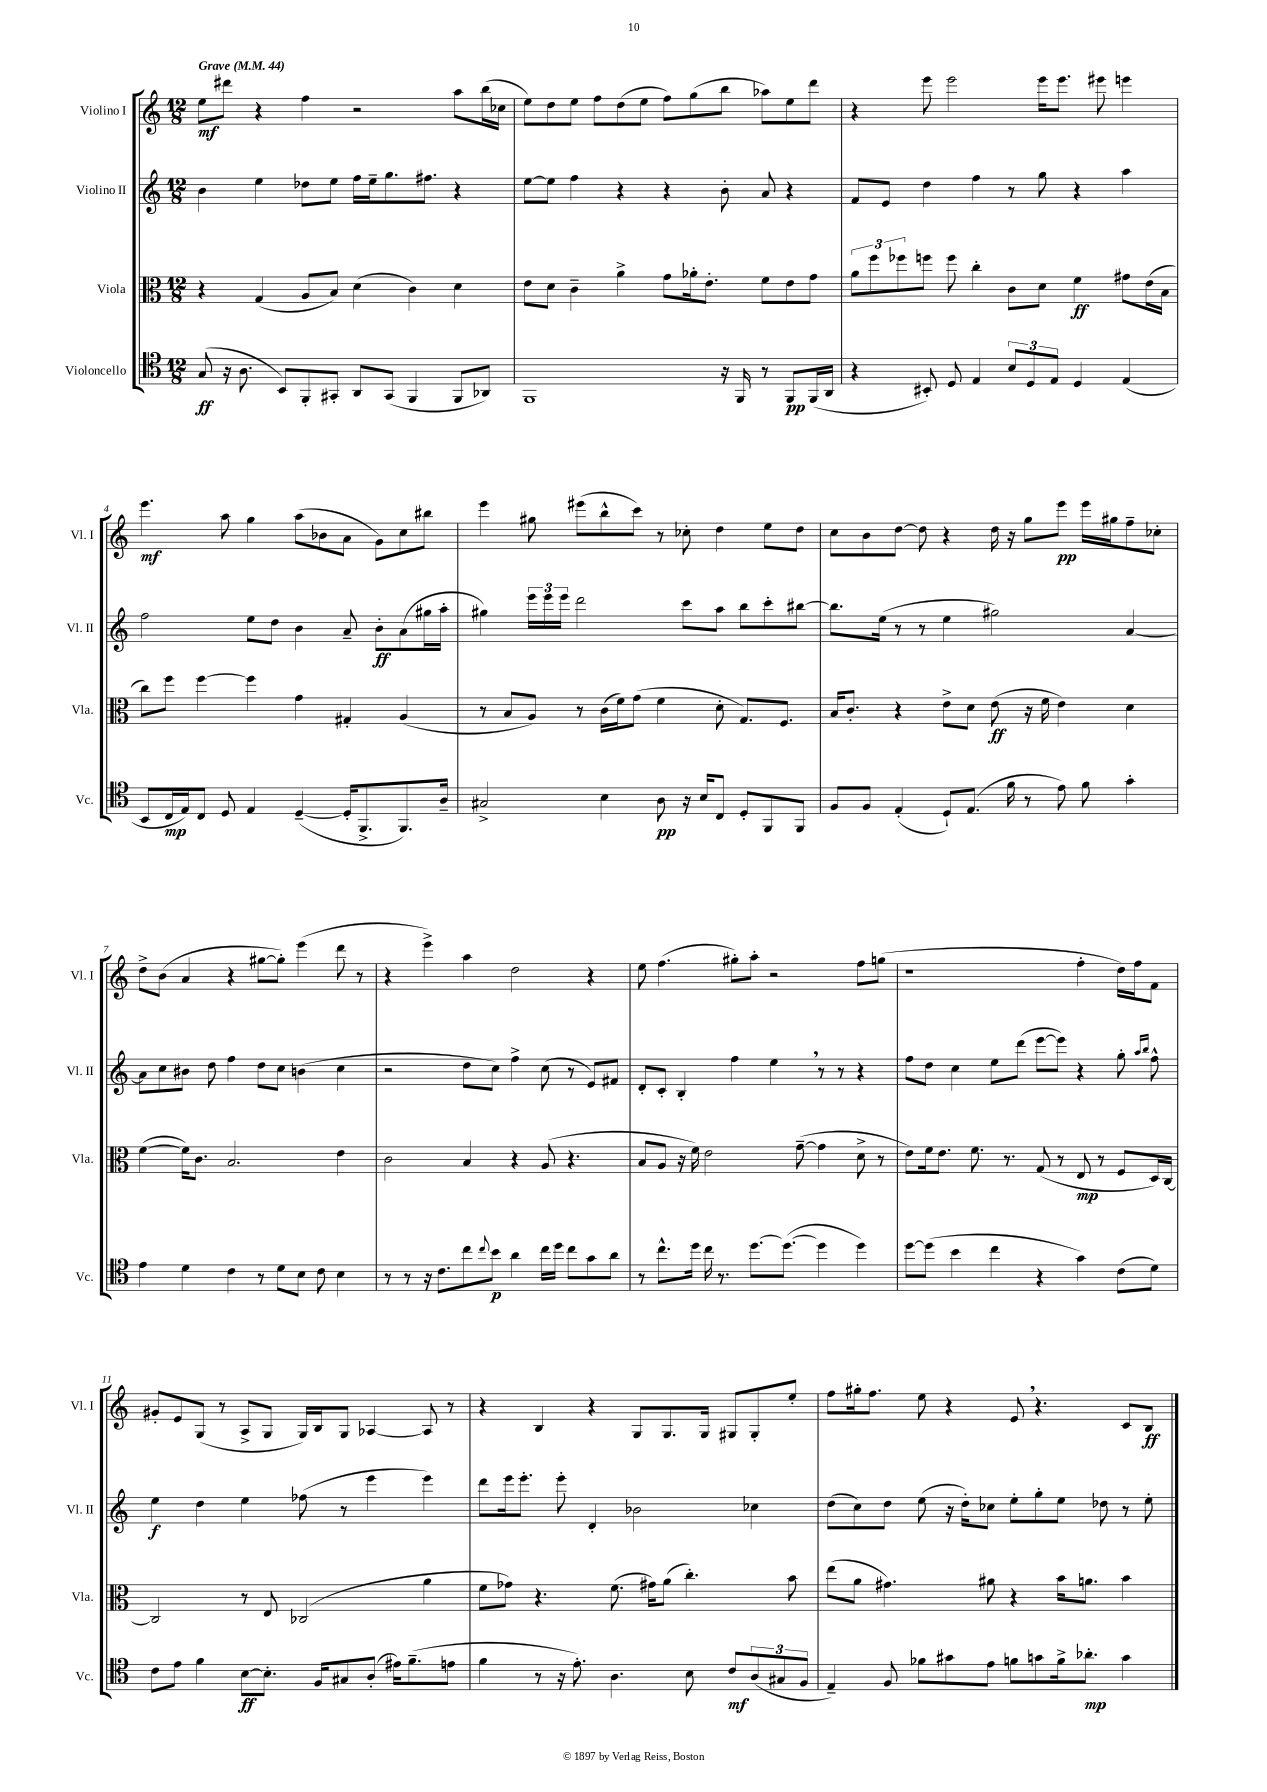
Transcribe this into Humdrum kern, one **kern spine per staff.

**kern	**kern	**kern	**kern
*staff4	*staff3	*staff2	*staff1
*clefC4	*clefC3	*clefG2	*clefG2
*k[]	*k[]	*k[]	*k[]
*M12/8	*M12/8	*M12/8	*M12/8
*MM44	*MM44	*MM44	*MM44
(8G	4r	4b	8ee
16r	.	.	8ddd#
8.A	.	.	.
.	(4G	4ee	4r
8BB)	.	.	.
8FF'	8A	8dd-	4ff
8GG#'	8B)	8ee	.
8AA	(4d	16ff	2r
.	.	16ee~	.
(8GG#	.	8.gg	.
4FF	4c)	.	.
.	.	8.ff#	.
8FF	4d	4r	8aa
8AA-)	.	.	(16bb
.	.	.	16cc-
=	=	=	=
1FF	8e	[8ee	8ee)
.	8d	8ee]	8dd
.	4c~	4ff	8ee
.	.	.	8ff
.	4a^	4r	(8dd
.	.	.	8ee
.	8g	4r	8ff)
.	16a-'	.	(8gg
.	8.e'	.	.
16r	.	8b'	8bb
16FF	.	.	.
8r	8f	8a	8aa-)
8FF	8e	4r	8ee
(16FF	8g	.	8ddd
16AA	.	.	.
=	=	=	=
4r	12a	8f	4r
.	12ff	.	.
.	.	8e	.
.	12ff-	.	.
8BB#')	8ff	4dd	8eee
8D	8ff	.	2eee
4E	4cc'	4ff	.
12B	8c	8r	.
12D	.	.	.
.	8d	8gg	16eee
12E	.	.	.
.	.	.	8.eee
4D	4f	4r	.
.	.	.	8eee#
(4E	8g#	4aa	4eee
.	(16e	.	.
.	16B	.	.
=	=	=	=
8BB	8cc)	2ff	4.eee
16C	8ff	.	.
16E)	.	.	.
8C	[4ff	.	.
8D	.	.	8aa
4E	4ff]	8ee	4gg
.	.	8dd	.
([4D~	4g	4b	(8aa
.	.	.	8b-
16D']	4G#'	8a~	8a
8.FF^	.	.	.
.	.	8b'	8g)
8.FF)	(4A	(8a	8cc
.	.	16gg#	8bb#
16A~	.	16aa'	.
=	=	=	=
2G#^	8r	4gg#)	4eee
.	8B	.	.
.	8A)	24eee	8gg#
.	.	24eee	.
.	.	24eee	.
.	8r	2ddd	(8eee#
4B	(16c	.	8bb^^
.	16f)	.	.
.	(8g	.	8ccc)
8A	4f	.	8r
16r	.	8ccc	8cc-'
16B	.	.	.
8C	8d'	8aa	4dd
8D'	8.G)	8bb	.
8FF	.	8ccc'	8ee
.	8.F	.	.
8FF	.	[8bb#	8dd
=	=	=	=
8F	16B	8.bb#]	8cc
.	8.c'	.	.
8F	.	.	8b
.	.	(16ee	.
(4E'	4r	8r	[8dd
.	.	8r	8dd]
8D`)	8e^	4ee	4r
(8.E	8d	.	.
.	(8e	2gg#)	16dd
16f	.	.	16r
8r	16r	.	8gg
.	16f	.	.
8e)	4e)	.	8eee
8f	.	.	16eee
.	.	.	16gg#
4g'	4d	[4a	8ff~
.	.	.	8cc-'
=	=	=	=
4e	([4f	8a]	8dd^
.	.	8cc	(8b
4d	16f])	8b#	4a
.	8.c	.	.
.	.	8dd	.
4c	2.B	4ff	4r
8r	.	8dd	[8gg#
8d	.	8cc	8gg#'])
8B	.	(4b	(4eee
8c	.	.	.
4B	4e	4cc	8ddd
.	.	.	8r
=	=	=	=
8r	2c	2r	4r
8r	.	.	.
16r	.	.	4eee^)
8.c	.	.	.
8cc	4B	8dd	4aa
8qqcc	.	.	.
8b	.	8cc)	.
4a	4r	4ff^	2dd
16cc	(8A	(8cc	.
16dd	.	.	.
8cc	4.r	8r	.
8g	.	8e)	4r
8a	.	8f#	.
=	=	=	=
8r	8B	8d'	8ee
8.cc^^	8A	8c'	(4.ff
.	16r	4B'	.
16dd	16f)	.	.
16cc	2e	.	.
8.r	.	.	.
.	.	4ff	8gg#')
[8.dd	.	.	8aa'
.	.	4ee	2r
(8.dd_	.	.	.
.	([8g~	.	.
4dd]	4g]	8r	.
.	.	8r	.
4dd)	8d^	4r	8ff
.	8r	.	(8gg
=	=	=	=
[8dd	8e)	8ff	1r
(8dd]	16f	8dd	.
.	8.e	.	.
4b	.	4cc	.
.	8.f	.	.
4cc	.	8ee	.
.	8.r	.	.
.	.	(8ddd	.
4r	(8G	[8eee	.
.	8r	8eee])	.
4g)	8E	4r	4ff'
.	8r	.	.
(8c	8F	8gg'	16dd)
.	.	.	16ff
.	.	16qqaa	.
.	.	16qqbb	.
8d)	16D)	8ff^^	8f
.	[16C	.	.
=	=	=	=
8c	2C]	4ee	8g#'
8e	.	.	8e
4f	.	4dd	(8G
.	.	.	8r
[8B	8r	4ee	8A^
8.B']	8E	.	8G
.	(2C-	(8ff-	16G)
16F	.	.	16B
8G#	.	8r	8G
(8A'	.	4eee	[4A-
16e#)	.	.	.
(8.f~	.	.	.
.	4a	4eee)	8A-]
8e	.	.	8r
=	=	=	=
4f	8f	8ddd	4r
.	8g-)	16eee	.
.	.	8.eee'	.
8r	4.r	.	4B
16r	.	8eee'	.
8.e')	.	.	.
.	.	4d'	4r
4.A	(8.f	.	.
.	.	2b-	8G
.	16g#)	.	.
.	(8a	.	8.G
8B	4.cc')	.	.
.	.	.	16G
8c	.	.	8G#
(12A	.	4cc-	8G#'
12G#	.	.	.
.	8b	.	8ee'
12F	.	.	.
=	=	=	=
4E~)	(8ee	(8dd	8ff
.	8a	8cc)	16gg#'
.	.	.	8.ff
8F	4.g#)	8dd	.
8f-	.	(8ee	8ee
8g#	.	16r	4r
.	.	16dd')	.
8e	8a#	8cc-	.
8f	4r	8ee'	8e
8g	.	8gg'	4.r
16f^	16b	8ee	.
8.a-'	8.a	.	.
.	.	8dd-	.
4g	4b	8r	8c
.	.	8ee'	8B
==	==	==	==
*-	*-	*-	*-
